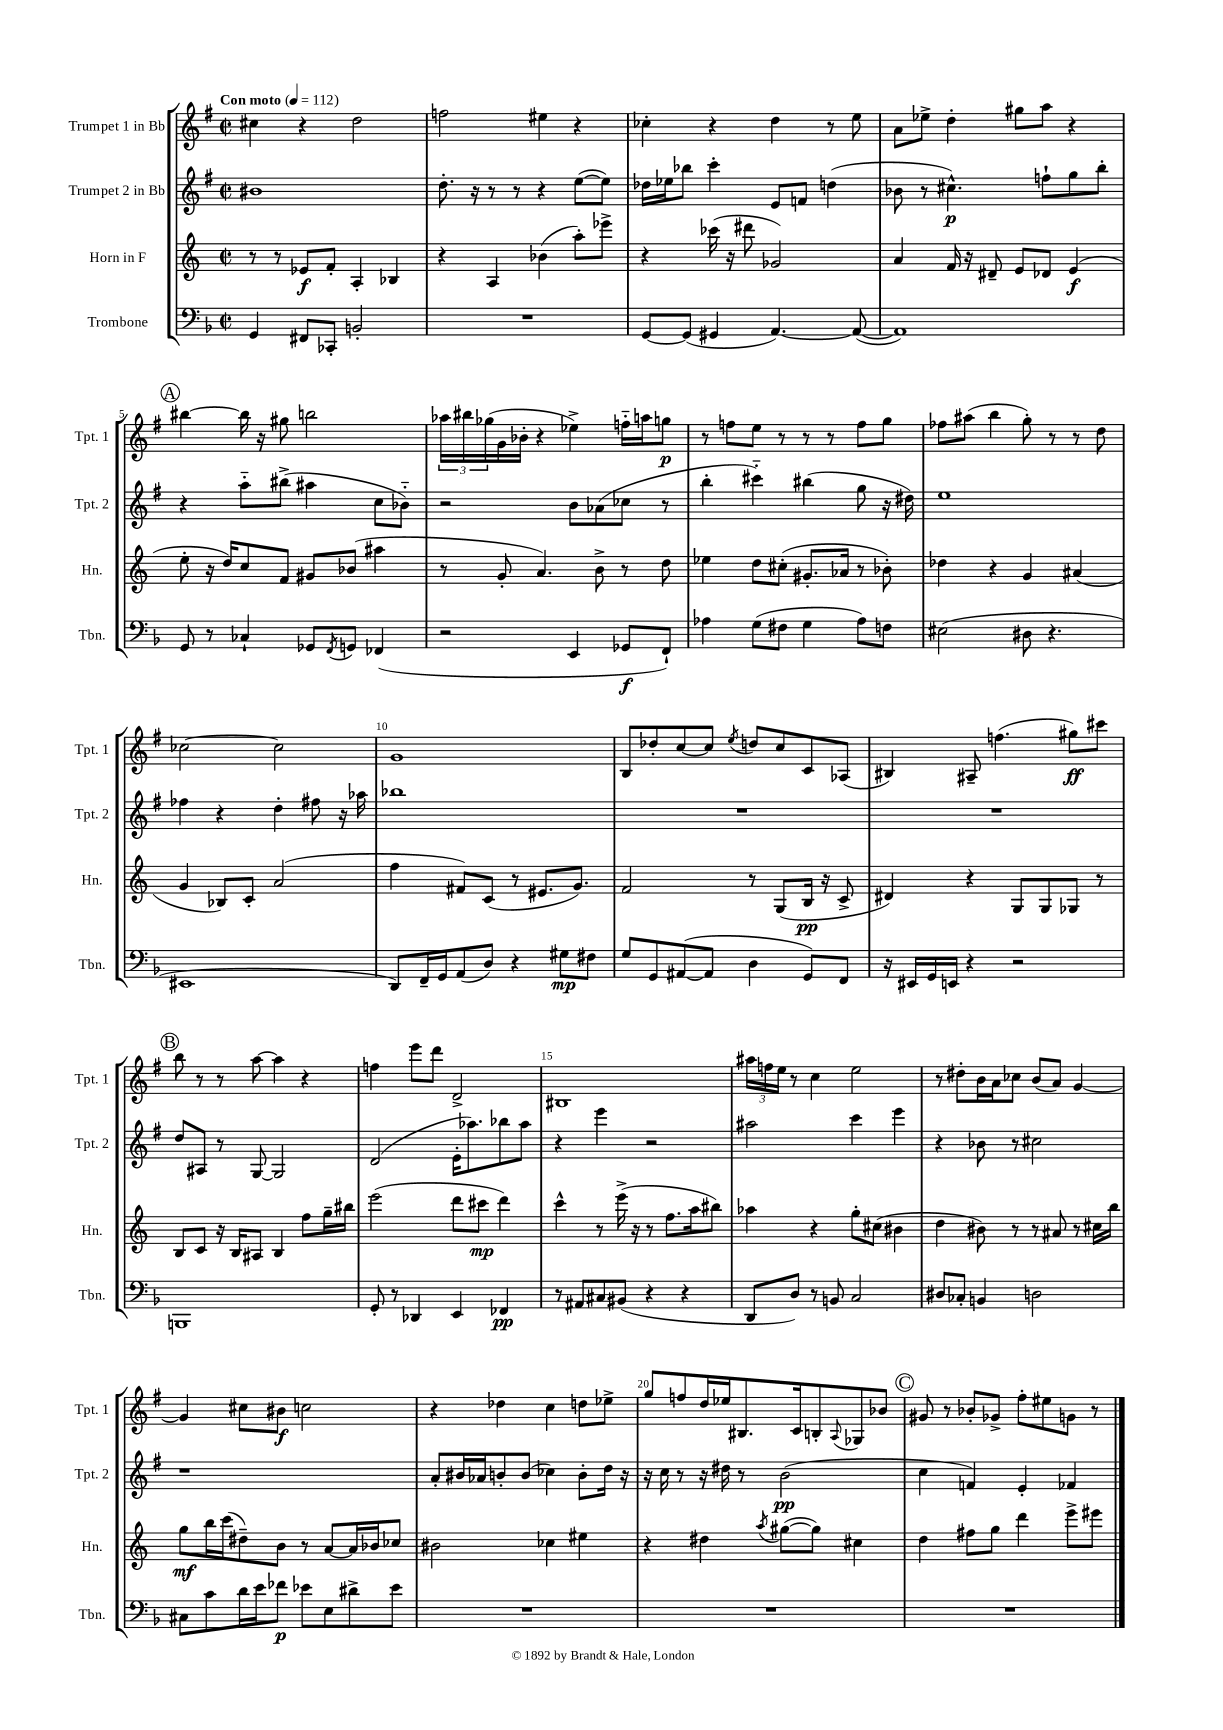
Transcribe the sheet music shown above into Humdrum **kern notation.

**kern	**kern	**kern	**kern
*staff4	*staff3	*staff2	*staff1
*clefF4	*clefG2	*clefG2	*clefG2
*k[b-]	*k[]	*k[f#]	*k[f#]
*M2/2	*M2/2	*M2/2	*M2/2
*met(c|)	*met(c|)	*met(c|)	*met(c|)
*MM112	*MM112	*MM112	*MM112
4GG	8r	1b#	4cc#
.	8r	.	.
8FF#	8e-	.	4r
8CC-'	8f'	.	.
2BB'	4A'	.	2dd
.	4B-	.	.
=	=	=	=
1r	4r	8.dd'	2ff
.	.	16r	.
.	4A	8r	.
.	.	8r	.
.	(4b-	4r	4ee#
.	8aa')	([8ee	4r
.	8eee-^	8ee])	.
=	=	=	=
[8GG	4r	16dd-	4cc-'
.	.	16ee-	.
(8GG]	.	8bb-	.
4GG#	(16ccc-	4ccc'	4r
.	16r	.	.
.	8ddd#	.	.
[4.AA)	2g-)	8e	4dd
.	.	8f	.
.	.	(4dd	8r
(8AA_	.	.	8ee
=	=	=	=
1AA])	4a	8b-	8a
.	.	8r	8ee-^
.	16f	4.cc#^^)	4dd'
.	16r	.	.
.	8d#~	.	.
.	8e	.	8gg#
.	8d-	8ff`	8aa
.	(4e	8gg	4r
.	.	8bb'	.
=	=	=	=
8GG	8ee'	4r	[4bb#
8r	16r	.	.
.	16dd)	.	.
4C-`	8cc	8aa'~	16bb#]
.	.	.	16r
.	8f	(8bb#^	8gg#
8GG-	8g#	4aa#	2bb
8qFF	.	.	.
8GG	(8b-	.	.
(4FF-	4aa#	8cc	.
.	.	8b-'~)	.
=	=	=	=
2r	8r	2r	24aa-
.	.	.	24bb#
.	.	.	(24gg-
.	8g'	.	16g
.	.	.	16b-'
.	4.a)	.	4r
4EE	.	8b	4ee-^)
.	8b^	(8a-	.
8GG-	8r	8cc-	16ff'~
.	.	.	16aa
8FF`)	8dd	8r	8gg
=	=	=	=
4A-	4ee-	4bb'	8r
.	.	.	8ff
(8G	8dd	4ccc#'~)	8ee
8F#	(8cc#'	.	8r
4G	8.g#'	(4bb#	8r
.	.	.	8r
.	16a-	.	.
8A-)	8r	8gg	8ff
8F	8b-')	16r	8gg
.	.	16dd#)	.
=	=	=	=
(2E#	4dd-	1ee	8ff-
.	.	.	(8aa#
.	4r	.	4bb
8D#	4g	.	8gg')
4.r	.	.	8r
.	(4a#	.	8r
.	.	.	8dd
=	=	=	=
1EE#	4g	4ff-	[2cc-
.	8B-)	4r	.
.	8c'	.	.
.	(2a	4dd'	2cc-]
.	.	8ff#	.
.	.	16r	.
.	.	16aa-	.
=	=	=	=
8DD)	4ff	1bb-	1g
16FF~	.	.	.
16GG	.	.	.
(8AA	8f#)	.	.
8D)	(8c	.	.
4r	8r	.	.
.	8.e#	.	.
8G#	.	.	.
.	8.g)	.	.
8F#	.	.	.
=	=	=	=
8G	2f	1r	8B
8GG	.	.	8dd-'
([8AA#	.	.	[8cc
8AA#]	.	.	8cc]
.	.	.	8qee
4D	8r	.	8dd
.	(8G	.	8cc
8GG)	16B	.	8c
.	16r	.	.
8FF	8c^	.	(8A-
=	=	=	=
16r	4d#)	1r	4B#)
16EE#	.	.	.
16GG	.	.	.
16EE	.	.	.
4r	4r	.	8A#~
.	.	.	(4.ff
2r	8G	.	.
.	8G	.	.
.	8G-	.	8gg#)
.	8r	.	8ccc#
=	=	=	=
1BBB	8B	8dd	8bb
.	8c	8A#	8r
.	16r	8r	8r
.	16B	.	.
.	8A#	[8G	[8aa
.	4B	2G]	4aa]
.	8ff	.	4r
.	16gg~	.	.
.	16bb#	.	.
=	=	=	=
8GG'	(2eee	(2d	4ff
8r	.	.	.
4DD-	.	.	8eee
.	.	.	8ddd
4EE	8ddd	16e'	2d^
.	.	8.aa-)	.
.	8ccc#	.	.
4FF-	4ddd)	8bb-	.
.	.	8aa-	.
=	=	=	=
8r	4ccc^^	4r	1B#
8AA#	.	.	.
8C#	8r	4eee	.
(8BB#	(16eee^	.	.
.	16r	.	.
4r	8r	2r	.
.	8.ff	.	.
4r	.	.	.
.	16aa	.	.
.	8bb#)	.	.
=	=	=	=
8DD	4aa-	2aa#	24aa#
.	.	.	24ff
.	.	.	24ee
8D)	.	.	8r
8r	4r	.	4cc
8BB	.	.	.
2C	8gg'	4ccc	2ee
.	(8cc#	.	.
.	4b#	4eee	.
=	=	=	=
8D#	4dd	4r	8r
8C-'	.	.	8dd#'
4BB	8b#)	8b-	16b
.	.	.	16a
.	8r	8r	8cc-
2D	8r	2cc#	(8b
.	8a#	.	8a)
.	8r	.	[4g
.	16cc#	.	.
.	16bb	.	.
=	=	=	=
8C#	8gg	1r	4g]
8c	16bb	.	.
.	(16ccc	.	.
16d	8dd#~)	.	8cc#
16e	.	.	.
8f-	8b	.	8b#
8e-	8r	.	2cc
8E	[8a	.	.
8d#^	16a]	.	.
.	16b-	.	.
8e-	8cc-	.	.
=	=	=	=
1r	2b#	8a'	4r
.	.	16b#	.
.	.	16a-	.
.	.	8b'	4dd-
.	.	(8b	.
.	4cc-	4cc-)	4cc
.	4ee#	8b'	8dd
.	.	16dd	8ee-^
.	.	16r	.
=	=	=	=
1r	4r	16r	8gg
.	.	16cc	.
.	.	8r	8ff
.	4dd#	16r	16dd
.	.	16dd#	16ee-
.	.	8r	8.B#
.	8qaa	.	.
.	([8gg#	(2b	.
.	.	.	16c
.	8gg#])	.	8B'
.	.	.	8qqA
.	4cc#	.	8G-
.	.	.	8b-
=	=	=	=
1r	4dd	4cc	8g#
.	.	.	8r
.	8ff#	4f)	8b-'
.	8gg	.	8g-^
.	4ddd	4e'	8ff#'
.	.	.	8ee#
.	8eee^	4f-	8g
.	8eee#	.	8r
==	==	==	==
*-	*-	*-	*-
